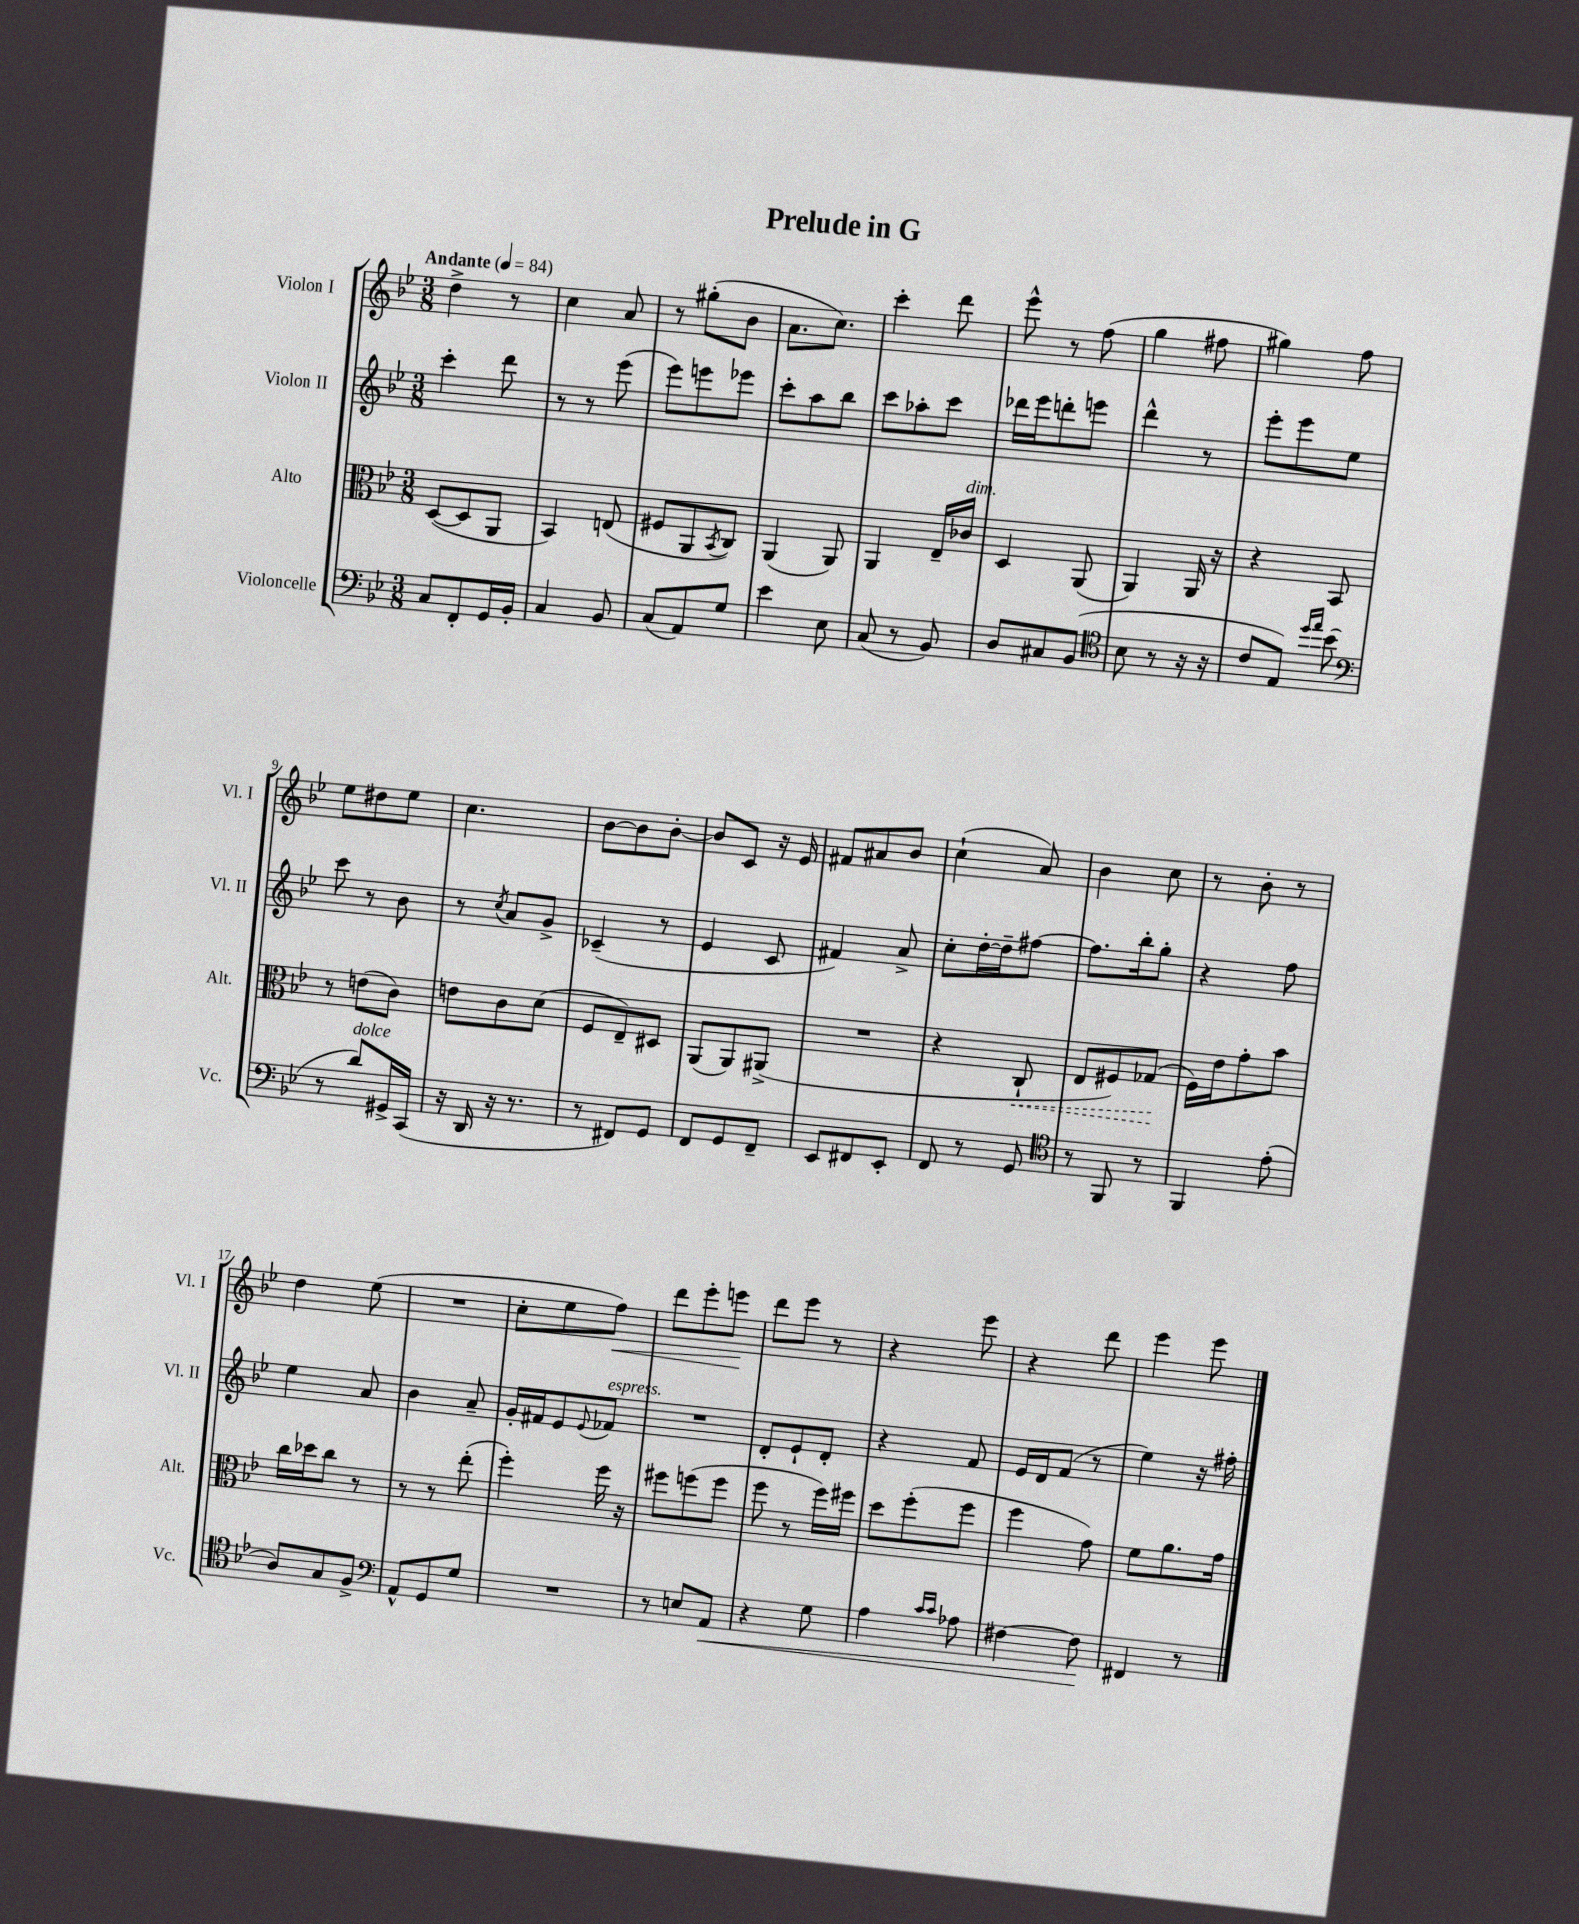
\header { title = "Prelude in G" }
<<
\new StaffGroup <<
\new Staff = "s0" \with { instrumentName = "Violon I" shortInstrumentName = "Vl. I" } {
    \clef treble \key bes \major \numericTimeSignature \time 3/8 \tempo "Andante" 4 = 84
    d''4-> r8 |
    c''4 a'8 |
    r8 gis''8-.( bes'8 |
    a'8. c''8.) |
    c'''4-. d'''8 |
    ees'''8-^ r8 f''8( |
    g''4 fis''8 |
    gis''4) f''8 |
    ees''8 dis''8 ees''8 |
    c''4. |
    bes'8~ bes'8 bes'8~-. |
    bes'8 c'8 r16 ees'16 |
    fis'8 ais'8 bes'8 |
    c''4-!( a'8) |
    bes'4 c''8 |
    r8 bes'8-. r8 |
    d''4 ees''8( |
    R4. |
    c''8-. ees''8 f''8\<) |
    d'''8 ees'''8-. e'''8\! |
    d'''8 ees'''8 r8 |
    r4 ees'''8 |
    r4 d'''8 |
    ees'''4 ees'''8 \bar "|." |
}
\new Staff = "s1" \with { instrumentName = "Violon II" shortInstrumentName = "Vl. II" } {
    \clef treble \key bes \major \numericTimeSignature \time 3/8
    c'''4-. d'''8 |
    r8 r8 ees'''8( |
    ees'''8) e'''8 ees'''8 |
    c'''8-. a''8 bes''8 |
    c'''8 aes''8-. c'''8 |
    des'''16 ees'''16 d'''8-. e'''8 |
    d'''4-^ r8 |
    ees'''8-. ees'''8 ees''8 |
    c'''8 r8 bes'8 |
    r8 \acciaccatura { c''8 } a'8 g'8-> |
    ces'4--( r8 |
    ees'4 c'8 |
    fis'4) a'8-> |
    c''8-. d''16~-. d''16-- fis''8~ |
    fis''8. bes''16-. g''8-. |
    r4 f''8 |
    ees''4 a'8 |
    bes'4 a'8-- |
    g'16-. fis'16 ees'8 \appoggiatura { ees'8 } fes'8^\markup { \italic "espress." } |
    R4. |
    d'8-. ees'8-! d'8-. |
    r4 f'8 |
    ees'16 d'16 f'8( r8 |
    ees''4) r16 fis''16-. \bar "|." |
}
\new Staff = "s2" \with { instrumentName = "Alto" shortInstrumentName = "Alt." } {
    \clef alto \key bes \major \numericTimeSignature \time 3/8
    d8~( d8 a,8 |
    bes,4) e8( |
    fis8 a,8 \acciaccatura { bes,8 } c8) |
    a,4( a,8) |
    a,4 ees16-- ces'16^\markup { \italic "dim." } |
    d4 a,8( |
    a,4) a,16 r16 |
    r4 bes,8 |
    r8 e'8( c'8) |
    e'8 c'8 d'8( |
    f8 ees8--) dis8 |
    a,8( a,8) ais,8->( |
    R4. |
    r4 \once \override Hairpin.style = #'dashed-line c8-!\< |
    ees8 fis8) ges8\!( |
    f16) ees'16 g'8-. bes'8 |
    c''16 des''16 c''8 r8 |
    r8 r8 ees''8-.( |
    f''4-.) f''16 r16 |
    fis''8 f''8( f''8 |
    f''8 r8 f''16) fis''16 |
    d''8 f''8-.( f''8 |
    f''4 g'8) |
    f'8 a'8. g'16 \bar "|." |
}
\new Staff = "s3" \with { instrumentName = "Violoncelle" shortInstrumentName = "Vc." } {
    \clef bass \key bes \major \numericTimeSignature \time 3/8
    c8 f,8-. g,16 bes,16-. |
    c4 bes,8 |
    c8( a,8) g8 |
    ees'4 ees8 |
    c8( r8 bes,8) |
    d8 cis8 bes,8( |
    \clef tenor bes8 r8 r16 r16 |
    c'8 ees8) \grace { d''16 ees''16 } bes'8( |
    \clef bass r8 d'8^\markup { \italic "dolce" }) gis,16-> c,16( |
    r16 d,16 r16 r8. |
    r8 fis,8) g,8 |
    f,8 g,8 f,8-- |
    ees,8 fis,8 ees,8-. |
    f,8 r8 g,8 |
    \clef tenor r8 f,8 r8 |
    f,4 ees'8-.( |
    a8) g8 f8-> |
    \clef bass a,8-^ g,8 g8 |
    R4. |
    r8 e8 a,8\< |
    r4 g8 |
    a4 \grace { c'16 c'16 } aes8 |
    fis4~ fis8\! |
    fis,4 r8 \bar "|." |
}
>>
>>
